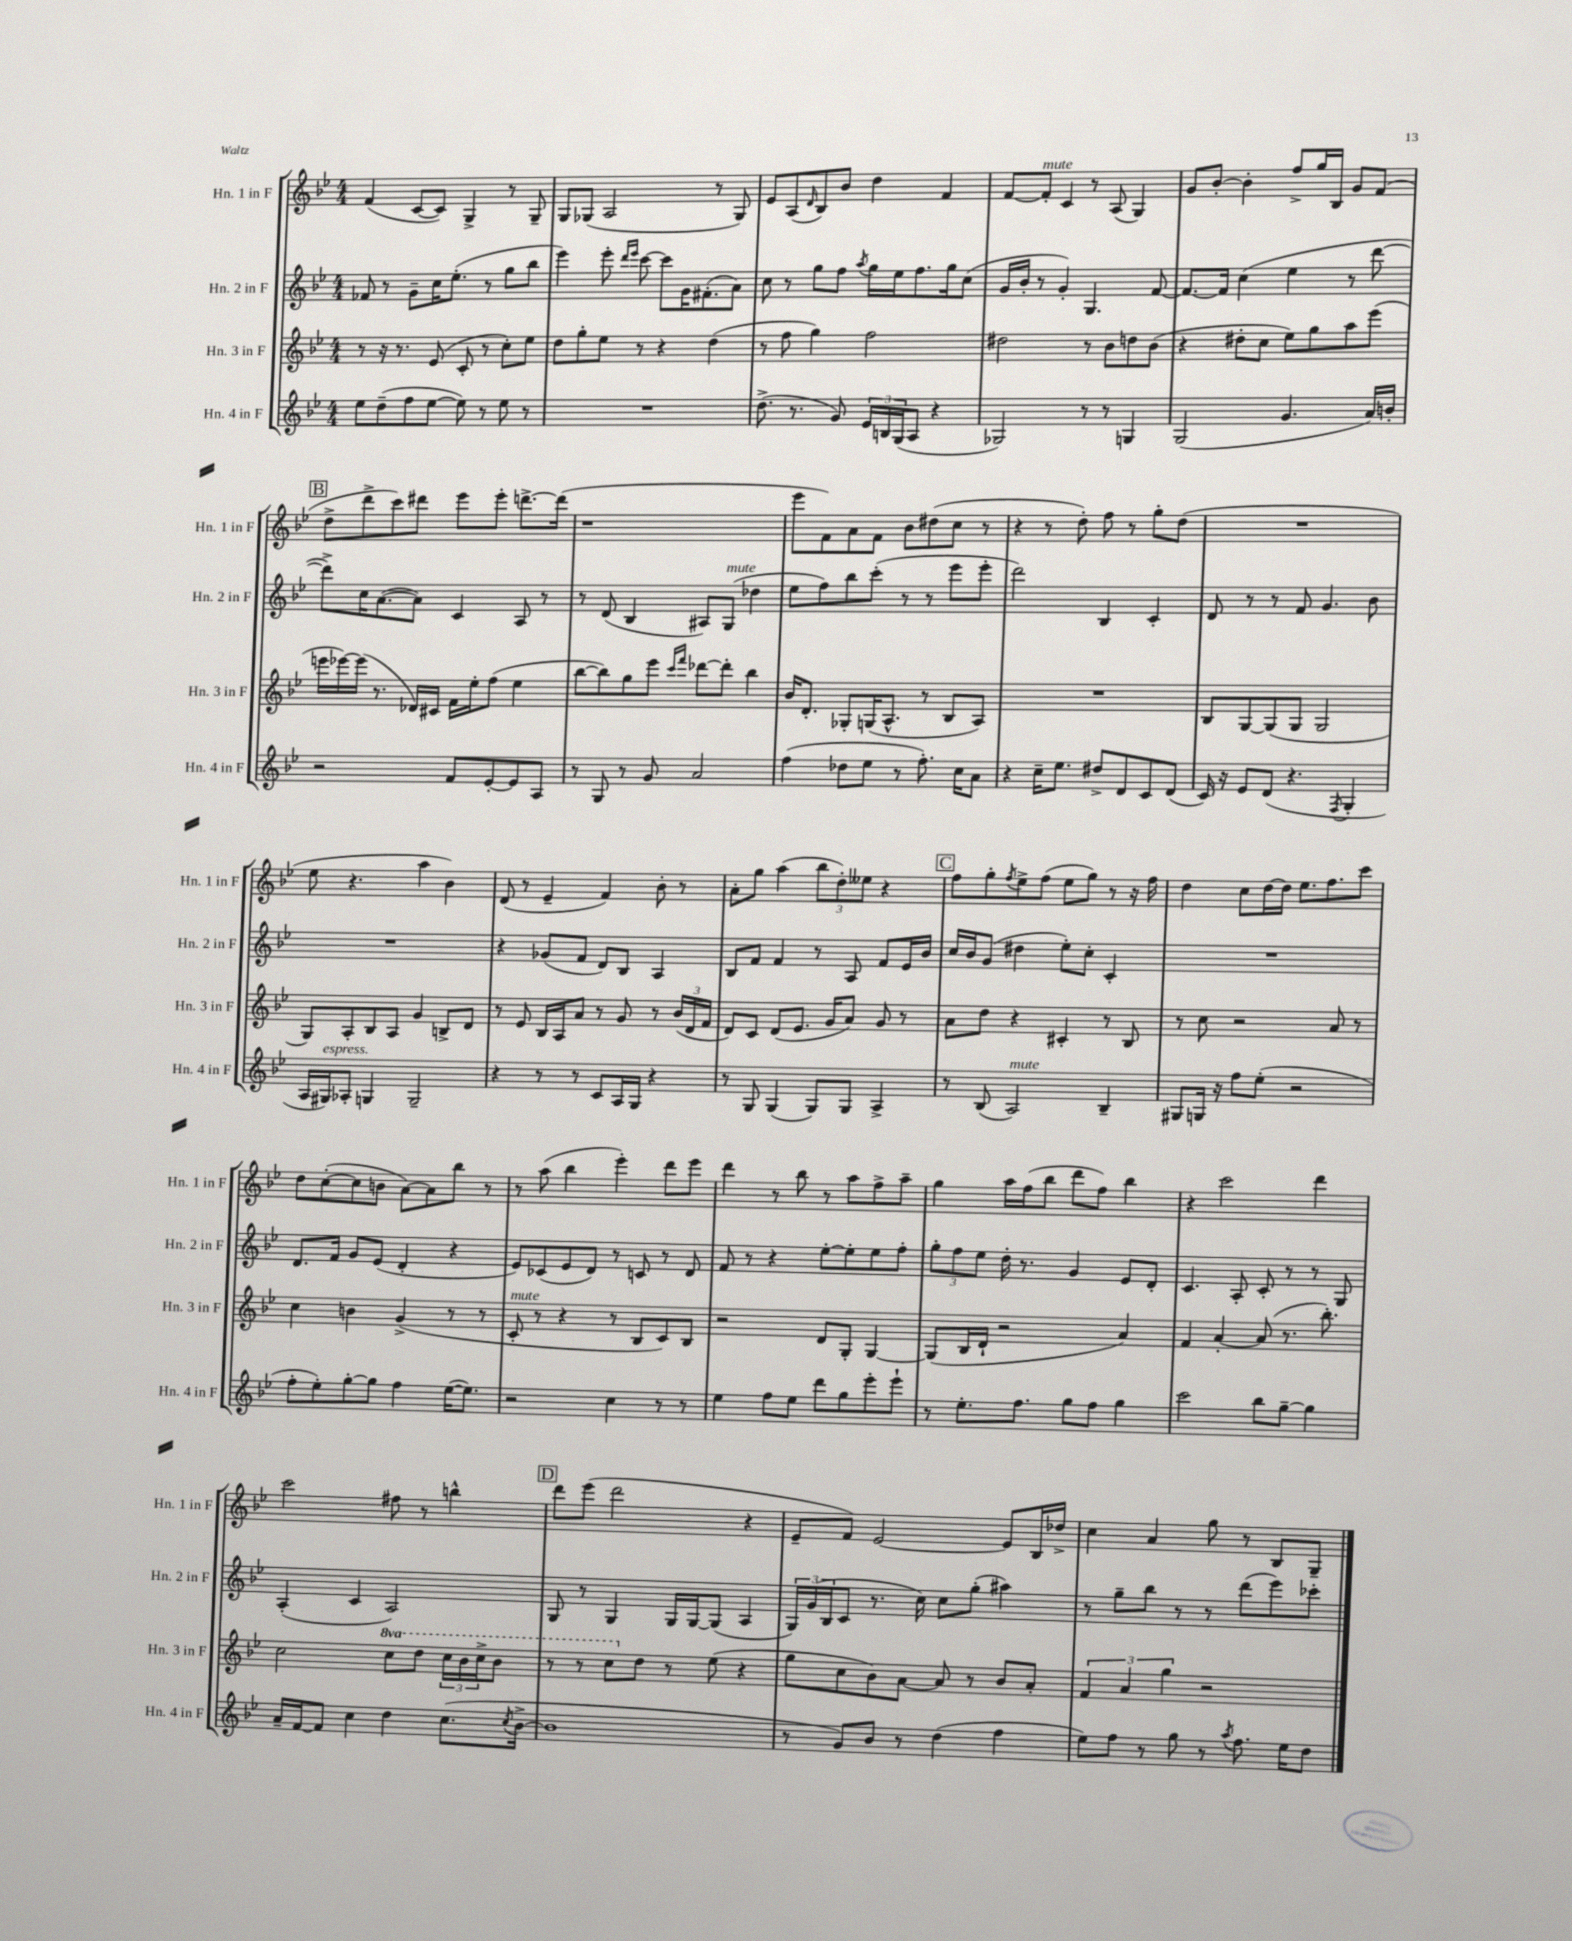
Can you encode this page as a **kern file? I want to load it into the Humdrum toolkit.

**kern	**kern	**kern	**kern
*part4	*part3	*part2	*part1
*staff4	*staff3	*staff2	*staff1
*I"Hn. 4 in F	*I"Hn. 3 in F	*I"Hn. 2 in F	*I"Hn. 1 in F
*I'Hn. 4 in F	*I'Hn. 3 in F	*I'Hn. 2 in F	*I'Hn. 1 in F
*clefG2	*clefG2	*clefG2	*clefG2
*k[b-e-]	*k[b-e-]	*k[b-e-]	*k[b-e-]
*M4/4	*M4/4	*M4/4	*M4/4
=60	=60	=60	=60
8ee-\L	8r	8f-X/	(4f/
(8dd~\	16r	8r	.
.	8.r	.	.
8ff\	.	8g~\L	[8c/L
[8ee-\J	(8e-/	16cc\K	8c/J])
.	.	(8.ee-'\J	.
8ee-\])	8c'/	.	4G^/
8r	8r	8r	.
8ee-\	8cc'\L)	8gg\L	8r
8r	8ee-\J	8bb-\J	8G~/
=61	=61	=61	=61
1r	8dd\L	4eee-\)	8G/L
.	8gg'\	.	(8G-X/J
.	8ee-\J	8eee-'\	2A/
.	.	16qqddd/LL	.
.	.	16qqeee-/JJ	.
.	8r	[8ccc\	.
.	4r	8ccc\L]	.
.	.	16g\K	.
.	.	(8.f#X'\	.
.	(4dd\	.	8r
.	.	8a\J)	8G-/)
=62	=62	=62	=62
(8.dd^\	8r	8cc\	8e-/L
.	8ff\	8r	(8A/
8.r	.	.	.
.	.	.	16qqd/
.	4gg\)	8gg\L	8B-/)
8g/)	.	8ff\J	8b-/J
.	.	8qaa/	.
24e-/LL	2ff\	16gg\LL	4dd\
24Bn/	.	.	.
.	.	16ee-\J	.
(24G/J	.	.	.
8A/J	.	8.ff\	.
4r	.	.	4f/
.	.	16gg\k	.
.	.	(8cc\J	.
=63	=63	=63	=63
2G-X/)	2dd#X\	16g/LL	[8f/L
.	.	16b-'/JJ	.
!	!	!	!LO:TX:a:i:t=mute
.	.	8r	8f'/J]
.	.	4g'/)	4c/
8r	8r	4.G/	8r
8r	8b-\L	.	(8A/
4Gn/	8ddn\	.	4G/)
.	(8b-\J	[8f/	.
=64	=64	=64	=64
(2G/	4r	8.f/L_	8g/L
.	.	.	[8b-'/J
.	.	16f/Jk]	.
.	8dd#X'\L	(4cc\	4b-'\]
.	8cc\J	.	.
4.g/	8ee-\L)	4ee-\	8ff^/L
.	8gg\	.	16gg/L
.	.	.	16B-/JJ
.	8aa\	8r	8g/L
16a/LL)	(8eee-\J	[8ddd\	(8f/J
16bn'/JJ	.	.	.
!!LO:LB:g=z
!!LO:REH:place=s1:t=B
=65	=65	=65	=65
2r	16eeen\LL	8ddd^\L])	8dd^\L
.	[16eee-X\)	.	.
.	(16eee-\JJ]	16cc\K	8ddd^\
.	8.r	([8.a\	.
.	.	.	8ccc\)
.	16d-X/LL)	8a\J])	8ddd#X\J
.	16c#X/JJ	.	.
8f/L	16f\LL	4c/	8eee-\L
.	16ee-'\J	.	.
[8e-'/	(8ff\J	.	8eee-'\J
8e-/]	4ee-\	8A/	[8.dddn^\L
8A/J	.	8r	.
.	.	.	(16ddd\Jk]
=66	=66	=66	=66
8r	[8bb-\L	8r	1r
8G/	8bb-\])	(8d/	.
8r	8gg\	4B-/	.
8g/	8eee-\J	.	.
.	16qqccc/LL	.	.
.	16qqfff/JJ	.	.
2a/	[8ddd-X\L	8A#X/L)	.
!	!	!LO:TX:a:i:t=mute	!
.	8ddd-'\J]	(8G/J	.
.	4bb-\	4dd-X\	.
=67	=67	=67	=67
(4ff\	16b-/KL	8ee-\L	8eee-\L
.	8.d'/J	.	.
.	.	8ff\)	8f\)
8dd-X\L	8G-X'/L	8bb-\	8a\
8ee-\J	(16Gn/K	(8ccc'\J	8f\J
.	8.A^^/J	.	.
8r	.	8r	8b-\L
8.ff'\)	8r	8r	(8dd#X\
.	8B-/L	8eee-\L	8cc\J
16cc\KL	.	.	.
8a\J	8A/J)	8eee-'\J	8r
=68	=68	=68	=68
4r	1r	2ddd\)	4r
16cc~\KL	.	.	8r
8.ee-\J	.	.	.
.	.	.	8dd'\)
8dd#X^/L	.	4B-/	8ff\
8d/	.	.	8r
8c/	.	4c'/	8gg'\L
(8d/J	.	.	(8dd\J
=69	=69	=69	=69
16c/)	8B-/L	8d/	1r
16r	.	.	.
8e-/L	[8G/	8r	.
(8d/J	(8G/]	8r	.
4.r	8G/J	8f/	.
.	2G/	4.g/	.
8qF/	.	.	.
4G'/	.	.	.
.	.	8b-\	.
!!LO:LB:g=z
=70	=70	=70	=70
16A/LL	8G/L)	1r	8ee-\
!LO:TX:a:i:t=espress.	!	!	!
16G#X/J)	.	.	.
8A-X'/J	8A'/	.	4.r
4Gn/	8B-/	.	.
.	8A/J	.	.
2G~/	4g/	.	4aa\
.	8Bn^/L	.	4b-\)
.	8d/J	.	.
=71	=71	=71	=71
4r	8r	4r	(8d/
.	8e-/	.	8r
8r	16B-/LL	(8g-X/L	4e-~/
.	16A/J	.	.
8r	8a/J	8f/J	.
8c/L	8r	8d/L)	4f/)
16A/L	8g/	8B-/J	.
16G/JJ	.	.	.
4r	8r	4A/	8b-'\
.	(24b-/LL	.	8r
.	24d/	.	.
.	24f/JJ	.	.
=72	=72	=72	=72
8r	8d/L)	8B-/L	8a'\L
8G/	8c/J	8f/J	8gg\J
(4G/	(8d/L	4f/	(4aa\
.	8.e-/J	.	.
8G/L)	.	8r	12bb-\L
.	16g/KL	.	.
.	.	.	12dd'\)
8G/J	8a/J)	8A/	.
.	.	.	12ee--X\J
4A^/	8g/	8f/L	4r
.	8r	16e-/L	.
.	.	16b-/JJ	.
!!LO:REH:place=s1:t=C
=73	=73	=73	=73
8r	8a\L	16cc/LL	8ff\L
.	.	16b-/J	.
(8B-/	8dd\J	(8g/J	8gg'\
.	.	.	8qff/
!LO:TX:a:i:t=mute	!	!	!
2A/)	4r	4dd#X\	8ee-^\
.	.	.	(8ff\J
.	4c#X'/	8ee-'\L)	8ee-\L
.	.	8cc'\J	8gg\J)
4B-~/	8r	4c'/	8r
.	8B-/	.	16r
.	.	.	16ff\
=74	=74	=74	=74
8G#X/L	8r	1r	4dd\
16Gn/Jk	8cc\	.	.
16r	.	.	.
8ff\L	2r	.	8cc\L
(8ee-'\J	.	.	[16dd\L
.	.	.	16dd\JJ]
2r	.	.	8.ee-\L
.	.	.	8.ff\
.	8a/	.	.
.	8r	.	8ccc\J
!!LO:LB:g=z
=75	=75	=75	=75
8ff'\L	4cc\	8.d/L	8dd\L
8ee-'\)	.	.	([8cc'\
.	.	16f/Jk	.
[8gg'\	4bn\	8g/L	8cc\]
8gg\J]	.	(8e-/J	8bn\J
4ff\	(4g^/	4d'/	[8a\L)
.	.	.	8a\]
([16ee-\KL	8r	4r	8bb-\J
8.ee-\J])	.	.	.
.	8r	.	8r
=76	=76	=76	=76
!	!LO:TX:a:i:t=mute	!	!
2r	8c'/	8e-/L)	8r
.	8r	(8c-X/	(8aa\
.	4r	8e-/	4bb-\
.	.	8d/J)	.
4cc\	8r	8r	4eee-'\)
.	8B-/L	8cn/	.
8r	8c/)	8r	8ddd\L
8r	8B-/J	8d/	8eee-\J
=77	=77	=77	=77
4ee-\	2r	8f/	4ddd\
.	.	8r	.
8ff\L	.	4r	8r
8ee-\J	.	.	8bb-\
8ddd\L	8d/L	[8ee-'\L	8r
8gg\	8G'/J	8ee-'\]	8aa\L
8eee-'\	[4G/	8ee-\	8ff^\
8eee-`\J	.	8ff'\J	8aa~\J
=78	=78	=78	=78
8r	(8G/L]	12gg'\L	4gg\
.	.	12ff\	.
8.ee-'\L	16B-/L	.	.
.	.	12ee-\J	.
.	16d`/JJ	.	.
.	2r	16dd'\	16aa\LL
8.ff\J	.	8.r	(16ff\J
.	.	.	8bb-\J
8gg\L	.	4g/	8ddd\L
8ff\J	.	.	8ff\J)
4gg\	4a/)	8e-/L	4bb-\
.	.	8d'/J	.
=79	=79	=79	=79
2ccc\	4f/	4.c/	4r
.	[4a'/	.	2ccc\
.	.	8A'/	.
8bb-\L	(8a/]	8c'/	.
[8gg~\J	8.r	8r	.
4gg\]	.	8r	4ddd\
.	8.bb-'\)	.	.
.	.	8G/	.
!!LO:LB:g=z
=80	=80	=80	=80
16a~/LL	2cc\	(4A'/	2ccc\
[16f/J	.	.	.
8f/J]	.	.	.
4cc\	.	4c/	.
*	*8va	*	*
4dd\	8ccc\L	2A/)	8ff#X\
.	8ddd\J	.	8r
(8.cc\L	24ccc\LL	.	4bbn^^\
.	24bb-\	.	.
.	24ccc^\J	.	.
.	8bb-\J	.	.
8qcc/	.	.	.
[16b-^\Jk	.	.	.
!!LO:REH:place=s1:t=D
=81	=81	=81	=81
1b-]	8r	8G/	8ddd\L
.	8r	8r	(8eee-\J
.	8ccc\L	4G/	2ddd\
*	*X8va	*	*
.	8dd\J	.	.
.	8r	16G/LL	.
.	.	[16G/J	.
.	(8ee-\	(8G/J]	.
.	4r	4A/	4r
=82	=82	=82	=82
8r	8gg\L	24G/LL)	8e-~/L
.	.	(24g/	.
.	.	24B-/J	.
8g/L)	8cc\	8c/J	8f/J)
8b-/J	8b-\)	8.r	[2e-/
8r	[8a\J	.	.
.	.	16cc\)	.
(4dd\	8a/]	8cc\L	.
.	8r	(8gg'\J	.
4ff\	8b-/L	4aa#X\)	8e-/L]
.	8a'/J	.	16B-/L
.	.	.	16dd-X^/JJ
=83	=83	=83	=83
8ee-\L)	6f/	8r	4cc\
8ff\J	.	8gg~\L	.
.	6a/	.	.
8r	.	8bb-\J	4a/
.	6gg\	.	.
8gg\	.	8r	.
8r	2r	8r	8gg\
8qaa/	.	.	.
8.ff\	.	(8ddd\L	8r
.	.	8eee-\)	8B-/L
16ee-\KL	.	.	.
8dd\J	.	8ccc-X'\J	8G~/J
==	==	==	==
*-	*-	*-	*-
